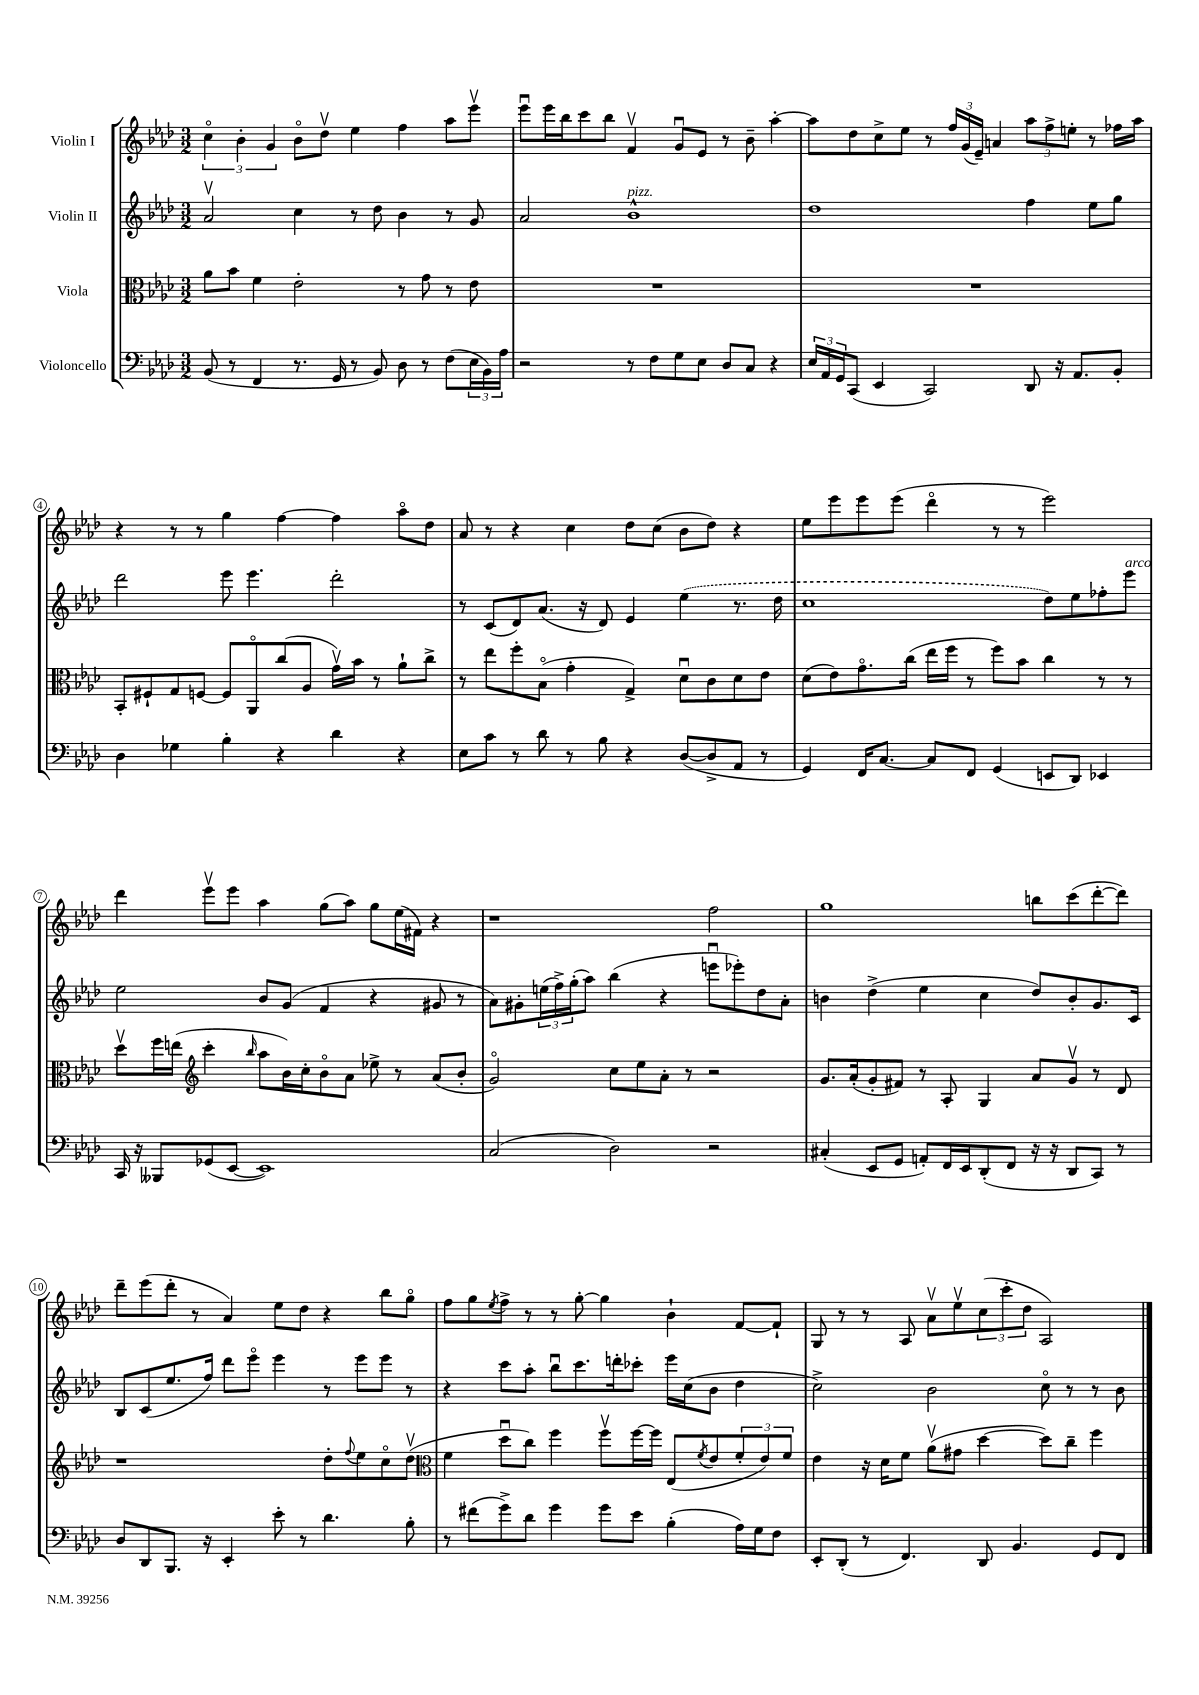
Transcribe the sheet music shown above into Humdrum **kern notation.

**kern	**kern	**kern	**kern
*staff4	*staff3	*staff2	*staff1
*clefF4	*clefC3	*clefG2	*clefG2
*k[b-e-a-d-]	*k[b-e-a-d-]	*k[b-e-a-d-]	*k[b-e-a-d-]
*M3/2	*M3/2	*M3/2	*M3/2
(8BB-	8a-	2a-v	6cco
8r	8b-	.	.
.	.	.	6b-'
4FF	4f	.	.
.	.	.	6g
8.r	2e-'	4cc	8b-o
.	.	.	8dd-v
16GG	.	.	.
8r	.	8r	4ee-
8BB-)	.	8dd-	.
8D-	8r	4b-	4ff
8r	8g	.	.
(8F	8r	8r	8aa-
24E-	8e-	8g	8eee-v
24BB-)	.	.	.
24A-	.	.	.
=	=	=	=
2r	1.r	2a-	8eee-u
.	.	.	16eee-
.	.	.	16bb-
.	.	.	8ccc
.	.	.	8bb-
8r	.	1b-^^	4fv
8F	.	.	.
8G	.	.	8gu
8E-	.	.	8e-
8D-	.	.	8r
8C	.	.	8b-~
4r	.	.	[4aa-'
=	=	=	=
24E-	1.r	1dd-	8aa-]
24AA-	.	.	.
24GG	.	.	.
(8CC	.	.	8dd-
4EE-	.	.	8cc^
.	.	.	8ee-
2CC)	.	.	8r
.	.	.	24ff
.	.	.	(24g
.	.	.	24e-~)
.	.	.	4a
8DD-	.	4ff	12aa-
.	.	.	12ff^
16r	.	.	.
.	.	.	12ee'
8.AA-	.	.	.
.	.	8ee-	8r
8BB-'	.	8gg	16ff-
.	.	.	16aa-
=	=	=	=
4D-	8BB-'	2ddd-	4r
.	8F#`	.	.
4G-	8G	.	8r
.	[8F	.	8r
4B-'	8F]	8eee-	4gg
.	8AA-o	4.eee-	.
4r	(8cc	.	[4ff
.	8A-	.	.
4d-	16gv)	2ddd-'	4ff]
.	16b-	.	.
.	8r	.	.
4r	8a-`	.	8aa-o
.	8cc^	.	8dd-
=	=	=	=
8E-	8r	8r	8a-
8c	8ee-	(8c	8r
8r	8ff'	8d-)	4r
8d-	(8B-o	(8.a-	.
8r	4g'	.	4cc
.	.	16r	.
8B-	.	8d-)	.
4r	4G^)	4e-	8dd-
.	.	.	(8cc
([8D-	8d-u	(4ee-	8b-
8D-^]	8c	.	8dd-)
8AA-	8d-	8.r	4r
8r	8e-	.	.
.	.	16dd-	.
=	=	=	=
4GG)	(8d-	1cc	8ee-
.	8e-)	.	8eee-
16FF	8.go	.	8eee-
[8.C	.	.	.
.	.	.	(8eee-
.	(16cc	.	.
8C]	16ee-	.	4ddd-o
.	16ff	.	.
8FF	8r	.	.
(4GG	8ff)	.	8r
.	8b-	.	8r
8EE	4cc	8dd-)	2eee-)
8DD-)	.	8ee-	.
4EE-	8r	8ff-'	.
.	8r	8eee-	.
=	=	=	=
16CC	8dd-v	2ee-	4ddd-
16r	.	.	.
8BBB--	16ff	.	.
.	(16ee	.	.
*	*clefG2	*	*
(8GG-	4ccc'	.	8eee-v
[8EE-	.	.	8eee-
.	16qqbb-	.	.
1EE-])	8aa-	8b-	4aa-
.	16b-)	(8g	.
.	16cc'	.	.
.	8b-o	4f	(8gg
.	8a-	.	8aa-)
.	8ee-^	4r	8gg
.	8r	.	(16ee-
.	.	.	16f#)
.	(8a-	8g#	4r
.	8b-'	8r	.
=	=	=	=
(2C	2go)	8a-)	1r
.	.	8g#'	.
.	.	(24ee	.
.	.	24ff^)	.
.	.	(24gg'	.
.	.	8aa-)	.
2D-)	8cc	(4bb-	.
.	8ee-	.	.
.	8a-'	4r	.
.	8r	.	.
2r	2r	8eeeu	2ff
.	.	8eee-')	.
.	.	8dd-	.
.	.	8a-'	.
=	=	=	=
(4C#'	8.g	4b	1gg
.	(16a-'	.	.
8EE-	8g'	(4dd-^	.
8GG	8f#)	.	.
8AA')	8r	4ee-	.
16FF	8A-'	.	.
16EE-	.	.	.
(8DD-'	4G	4cc	.
8FF	.	.	.
16r	8a-	8dd-)	8bb
16r	.	.	.
8DD-	8gv	8b'	(8ccc
8CC)	8r	8.g	[8ddd-'
8r	8d-	.	8ddd-])
.	.	16c	.
=	=	=	=
8D-	1r	8B-	8ddd-~
8DD-	.	(8c	(8eee-
8.BBB-	.	8.ee-	8ddd-'
.	.	.	8r
16r	.	16ff)	.
4EE-'	.	8ddd-	4a-)
.	.	8eee-o	.
8e-'	.	4eee-	8ee-
8r	.	.	8dd-
4.d-	8dd-'	8r	4r
.	8qqff	.	.
.	8ee-	8eee-	.
.	8cco	8eee-	8bb-
8B-'	(8dd-v	8r	8ggo
=	=	=	=
*	*clefC3	*	*
8r	4f	4r	8ff
(8f#	.	.	8gg
.	.	.	8qee-
8g^)	8dd-u	8ccc	8ff^
8d-	8cc)	8aa-'	8r
4g	4ff	8bb-u	8r
.	.	8.ccc	[8gg'
8g	8ffv	.	4gg]
.	.	16ddd'	.
8e-	[16ff	8ccc-'	.
.	16ff]	.	.
(4B-'	(8E-	16eee-	4b-`
.	.	(16cc	.
.	8qf	.	.
.	8e-	8b-	.
16A-)	12f'	4dd-	[8f
16G	.	.	.
.	12e-)	.	.
8F	.	.	8f`]
.	12f	.	.
=	=	=	=
8EE-'	4e-	2cc^)	8G
(8DD-'	.	.	8r
8r	16r	.	8r
.	16d-	.	.
4.FF)	8f	.	8A-
.	(8a-v	2b-	8a-v
.	8g#	.	8ee-v
8DD-	[4dd-	.	(12cc
.	.	.	12ccc'
4.BB-	.	.	.
.	.	.	12dd-
.	8dd-])	8cco	2A-)
.	8cc~	8r	.
8GG	4ff	8r	.
8FF	.	8b-	.
==	==	==	==
*-	*-	*-	*-
